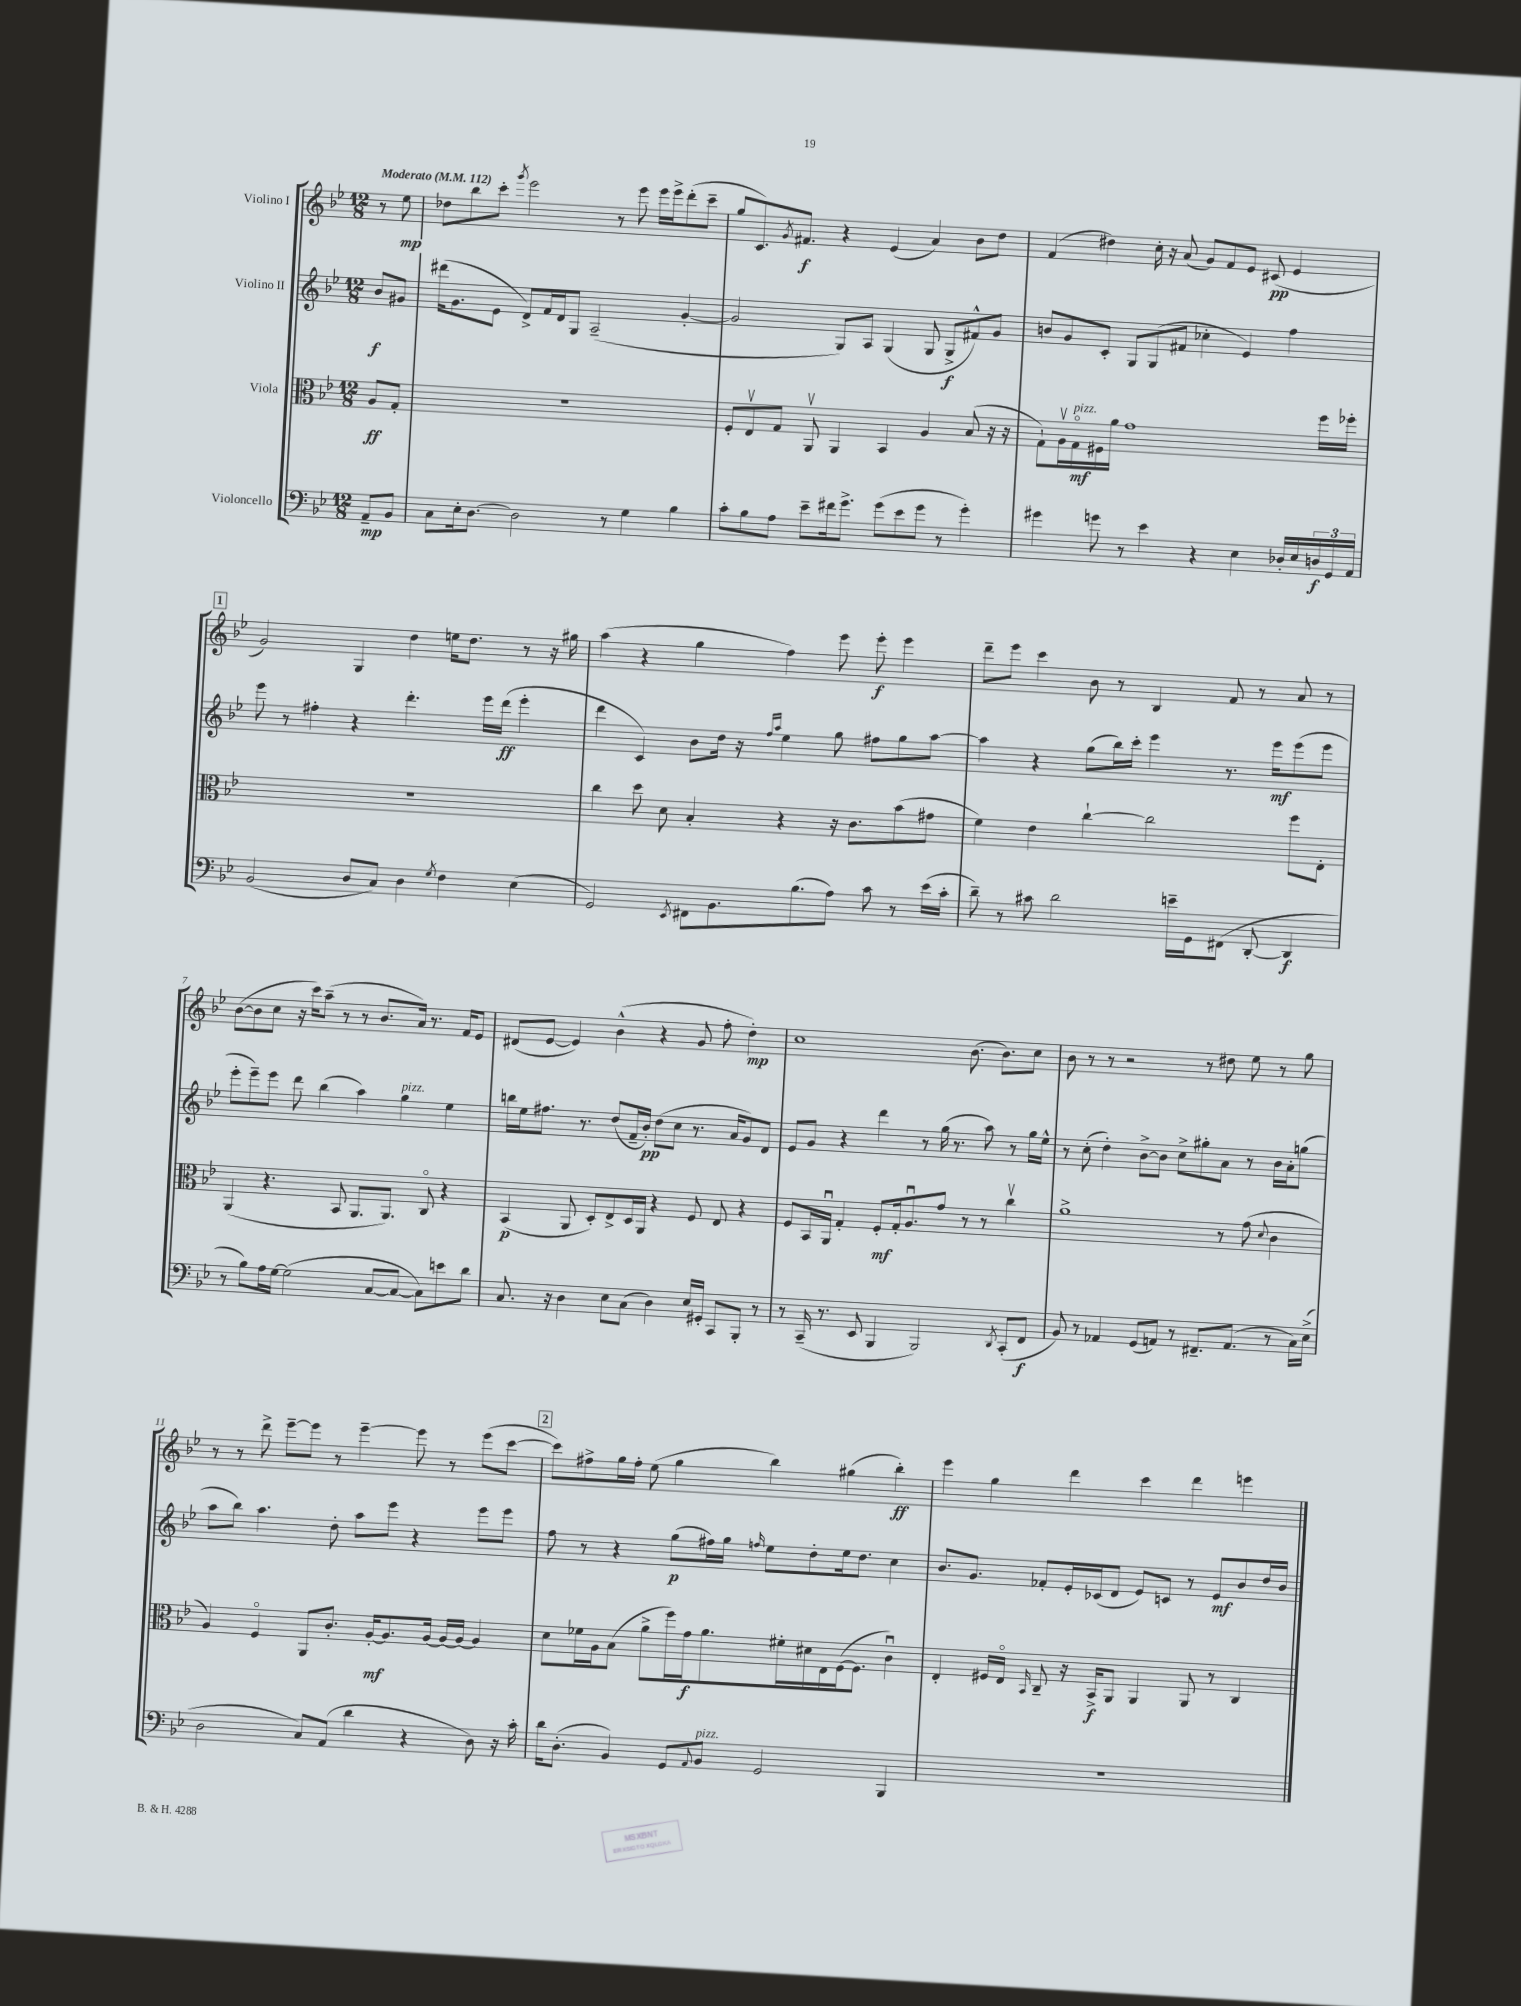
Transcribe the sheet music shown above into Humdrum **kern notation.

**kern	**kern	**kern	**kern
*staff4	*staff3	*staff2	*staff1
*clefF4	*clefC3	*clefG2	*clefG2
*k[b-e-]	*k[b-e-]	*k[b-e-]	*k[b-e-]
*M12/8	*M12/8	*M12/8	*M12/8
*MM112	*MM112	*MM112	*MM112
8AA~	8A	8b-	8r
8BB-	8G'	8g#	8ee-
=	=	=	=
8C	1.r	(16ddd#	8dd-
.	.	8.g	.
16E-'	.	.	8bb-
[8.D	.	.	.
.	.	8e-	8ccc'
.	.	.	8qggg
2D]	.	8d^)	2eee-
.	.	16f	.
.	.	16d	.
.	.	8G	.
.	.	(2A~	.
8r	.	.	8r
4G	.	.	8eee-
.	.	.	16eee-
.	.	.	16eee-^
4B-	.	[4g'	(8ddd'
.	.	.	8ccc~
=	=	=	=
8c'	8F'	2g]	8gg
8B-	8E-v	.	8.c)
8A	8G	.	.
.	.	.	8qg
.	.	.	8.f#
8e-~	8AAv	.	.
16f#	4AA	8G)	4r
8.g^	.	.	.
.	.	8A	.
(8g	4BB-	(4G	(4e-
8e-	.	.	.
8g	4A	8G	4a)
8r	.	8G^	.
4g')	(8B-	8f#^^)	8b-
.	16r	8g	8dd
.	16r	.	.
=	=	=	=
4g#	8G`)	8b	(4f
.	16Av	8g	.
.	16Go	.	.
8g	16F#	8c'	4dd#)
.	16a	.	.
8r	1g	8G	.
4e-	.	(8G	16cc'
.	.	.	16r
.	.	8f#	(8a
4r	.	4cc-'	8g)
.	.	.	8f
4E-	.	4e-)	8e-
.	.	.	(8c#
16D-'	.	4ff	4e-
16E-	.	.	.
24D	16ff	.	.
24GG	.	.	.
.	16ff-'	.	.
24AA	.	.	.
=	=	=	=
(2BB-	1.r	8eee-	2g)
.	.	8r	.
.	.	4ff#'	.
8D	.	4r	4G
8C)	.	.	.
4D	.	4.ddd'	4dd
8qG	.	.	.
4F	.	.	16ee
.	.	.	8.dd
.	.	16eee-	.
.	.	(16ddd	.
(4E-	.	4eee-'	8r
.	.	.	16r
.	.	.	16gg#
=	=	=	=
2GG)	4cc	4ddd	(4aa
.	8dd	4c)	4r
.	8d	.	.
8qEE-	.	.	.
8FF#	4B-'	8b-	4gg
8.BB-	.	16dd	.
.	.	16r	.
.	.	16qqff	.
.	.	16qqaa	.
.	4r	4ee-	4ff)
(8.B-	.	.	.
8A)	16r	8gg	8eee-
.	8.c	.	.
8c	.	8ff#	8eee-'
8r	(8b-	8gg	4eee-
(16e-	8g#	[8aa	.
16c'	.	.	.
=	=	=	=
8d~)	4f)	4aa]	8ddd~
8r	.	.	8eee-
8c#	4e-	4r	4ccc
2d	.	.	.
.	[4cc`	(8gg	8b-
.	.	16bb-)	8r
.	.	16ccc'	.
.	2cc]	4eee-	4B-
16e~	.	.	.
16GG	.	.	.
(8FF#	.	8.r	8f
[8DD'	.	.	8r
.	.	16eee-	.
4DD]	8ff	(8eee-	8a
.	8E-'	8eee-	8r
=	=	=	=
8r	(4AA	8eee-'	([8b-
8B-)	.	8eee-~)	8b-]
16A	4.r	8eee-	8cc
[16G	.	.	.
(2G]	.	8ddd	16r
.	.	.	16ccc)
.	.	(4bb-	(8aa~
.	8BB-	.	8r
.	8.AA	4aa)	8r
[8C	.	.	8.b-
.	8.AA)	.	.
8C_	.	4gg	.
.	.	.	16a)
8C])	8Co	.	8.r
8e	4r	4ee-	.
.	.	.	16f
8d	.	.	8e-
=	=	=	=
8.C	(4BB-	16bb	(8d#
.	.	16ee-	.
.	.	8.ff#	[8e-
16r	.	.	.
4D	8AA	.	4e-])
.	.	8.r	.
.	8D')	.	.
8E-	8E-^	(8dd	(4b-^^
(8C	16D	16f~	.
.	16AA	16b-')	.
4D)	4r	(8dd	4r
.	.	8cc	.
16E-	8F	8.r	8g
16GG#'	.	.	.
8CC	8E-	.	8ff'
.	.	16a	.
8BBB-'	4r	8g)	4dd')
8r	.	8d	.
=	=	=	=
8r	8F	8e-	1cc
(16CC~	16BB-	8g	.
8.r	16AAu	.	.
.	4G'	4r	.
8EE-	.	.	.
4BBB-	8F'	4ddd	.
.	16G'	.	.
.	8.Au	.	.
2BBB-)	.	8r	.
.	8g	(16gg	.
.	.	8.r	.
.	8r	.	(8.b-
.	8r	8aa)	.
.	.	.	8.b-)
8qDD	.	.	.
(8CC'	4ccv	8r	.
8FF	.	16gg	8cc
.	.	16ee-^^	.
=	=	=	=
8BB-)	1a^	8r	8b-
8r	.	(8cc'	8r
4AA-	.	4dd')	8r
.	.	.	2r
(8GG	.	[8b-^	.
8AA)	.	8b-]	.
8r	.	8cc^	.
8.FF#~	.	8gg#'	8r
.	8r	8a	8dd#
(8.AA	.	.	.
.	(8g	8r	8ee-
.	8qqd	.	.
8r	4c	16b-	8r
.	.	16a'	.
16C)	.	(8gg	8gg
(16E-^	.	.	.
=	=	=	=
2D	4A)	8aa	8r
.	.	8bb-)	8r
.	4Fo	4.aa	8ddd^
.	.	.	[8eee-~
8C)	8AA	.	8eee-]
(8AA	8.c'	8dd'	8r
4d	.	8aa	[4eee-~
.	[16A'	.	.
.	8.A]	8eee-	.
4r	.	4r	8eee-]
.	[16A	.	.
.	16A_	.	8r
.	16A_	.	.
8D)	4A]	8eee-	(8eee-
16r	.	8eee-	[8ccc
16c'	.	.	.
=	=	=	=
16d	8d	8ff	8ccc])
(8.D'	.	.	.
.	16f-	8r	8ff#^
.	16A	.	.
4BB-)	(8B-	4r	16gg
.	.	.	16ff#'
.	8a^	.	(8ee-
8GG	16ff)	(8gg	4gg
.	16g	.	.
8qqAA	.	.	.
8BB-	8.a	16ff#)	.
.	.	16gg	.
.	.	16qqff	.
2GG	.	8ee-	4bb-)
.	16f#'	.	.
.	16d#	8dd'	.
.	16E-	.	.
.	([16F	16ee-	(4gg#
.	8.F]	8.dd	.
4BBB-	4cu)	4cc	4bb-')
=	=	=	=
1.r	4E-'	8.b-	4eee-
.	.	8.g	.
.	16F#	.	4gg
.	16E-o	.	.
.	16qqBB-	.	.
.	8C~	8f-'	.
.	16r	16e-'	4ddd
.	16BB-^	(16c-	.
.	8AA	8d	.
.	4AA	8e-)	4ccc
.	.	8c	.
.	8AA	8r	4ddd
.	8r	8e-	.
.	4C	8b-	4eee
.	.	16dd	.
.	.	16b-	.
==	==	==	==
*-	*-	*-	*-
